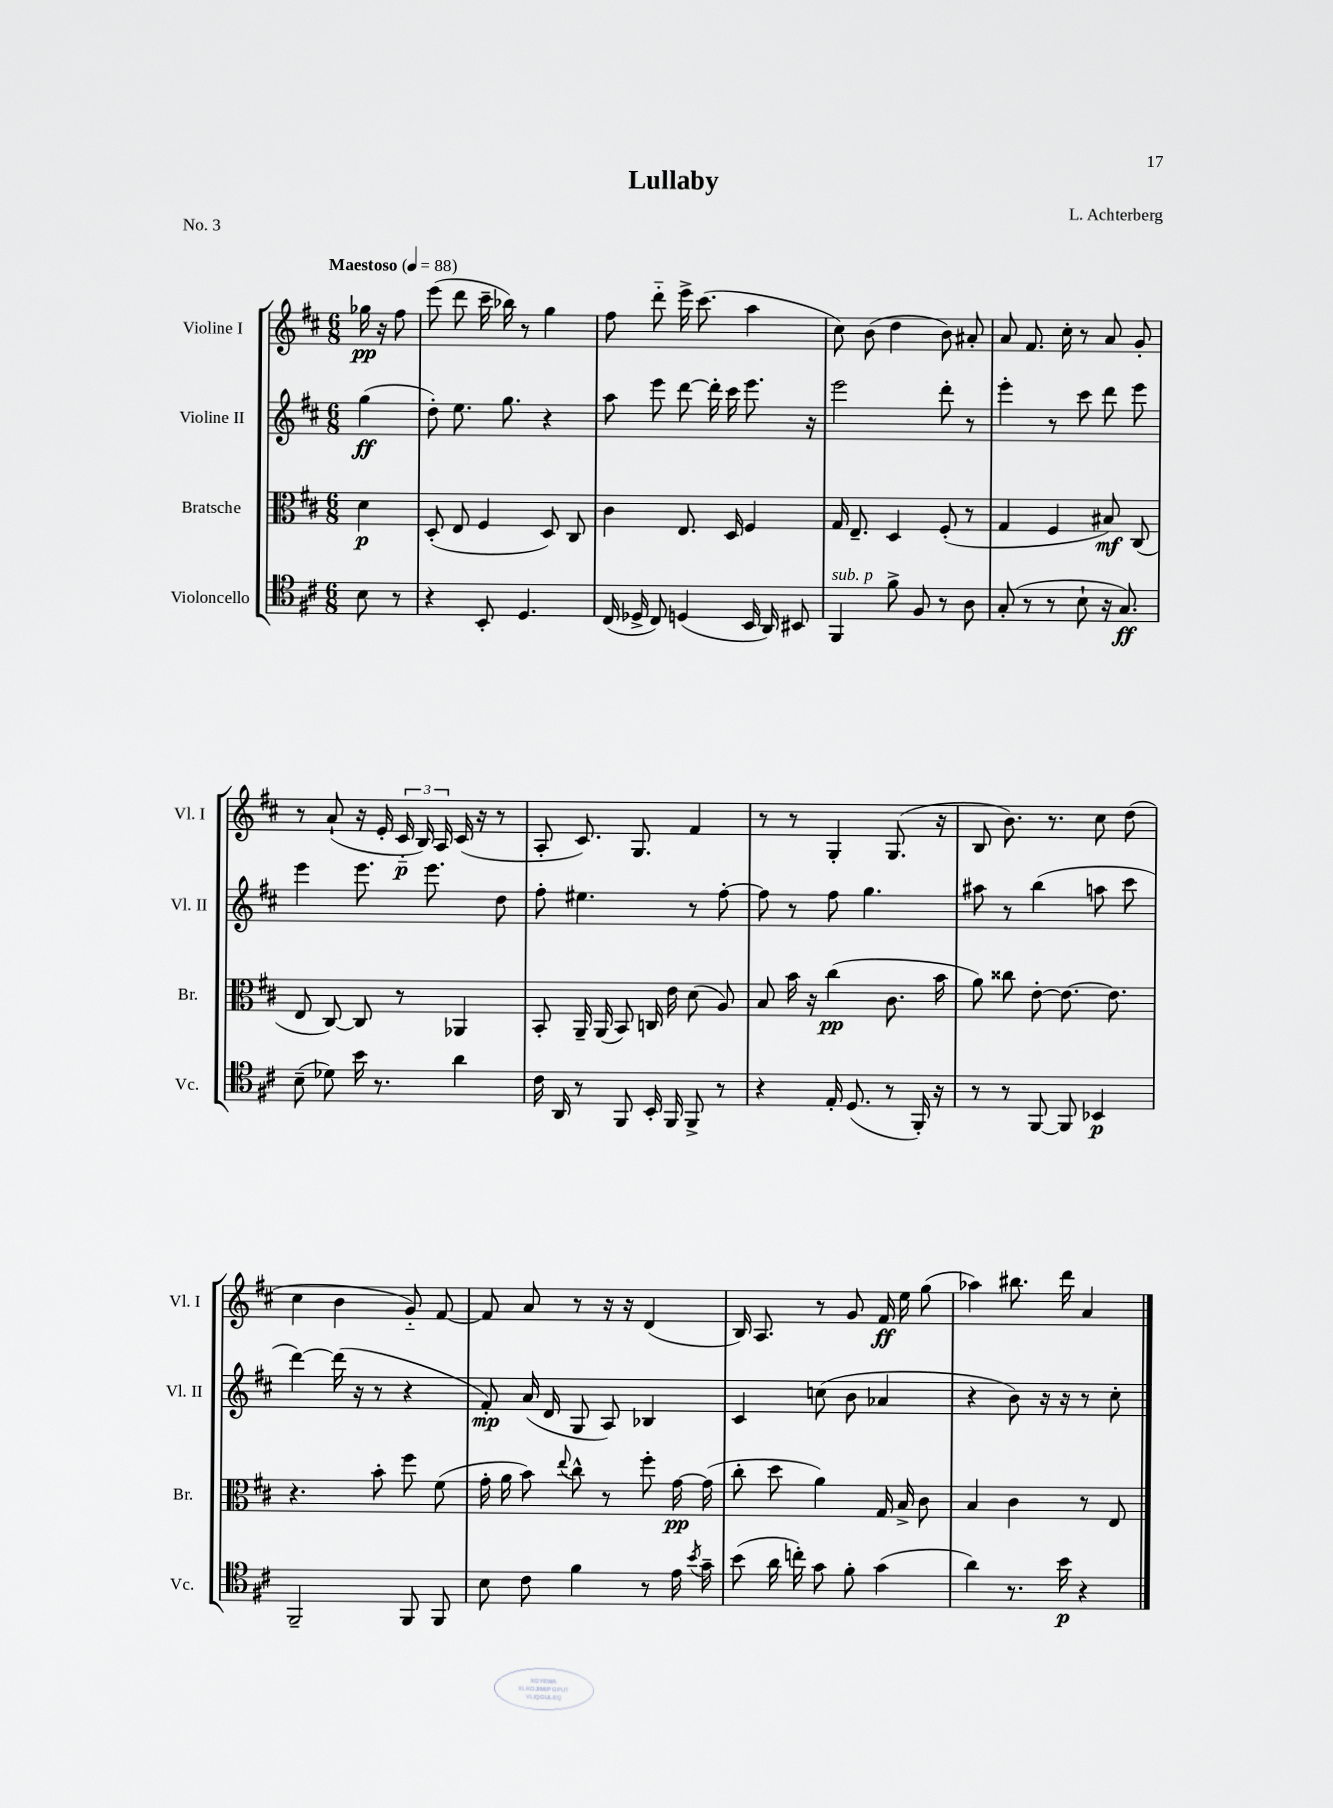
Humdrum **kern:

**kern	**kern	**kern	**kern
*staff4	*staff3	*staff2	*staff1
*clefC4	*clefC3	*clefG2	*clefG2
*k[f#c#]	*k[f#c#]	*k[f#c#]	*k[f#c#]
*M6/8	*M6/8	*M6/8	*M6/8
*MM88	*MM88	*MM88	*MM88
8B	4d	(4gg	16gg-
.	.	.	16r
8r	.	.	8ff#
=	=	=	=
4r	(8D'	8dd')	(8eee
.	8E	8.ee	8ddd
8BB'	4F#	.	16ccc#~
.	.	8.gg	16bb-)
4.D	.	.	8r
.	8D)	4r	4gg
.	8C#	.	.
=	=	=	=
(16C#	4c#	8aa	8ff#
16D-^	.	.	.
8C#)	.	8eee	8ddd'~
(4D	8.E	[8ddd	16eee^
.	.	.	(8.ccc#
.	.	16ddd']	.
.	16D	16ccc#	.
16BB	4F#	8.eee	4aa
16AA)	.	.	.
8BB#	.	.	.
.	.	16r	.
=	=	=	=
4FF#	16G	2eee	8cc#)
.	8.E~	.	.
.	.	.	(8b
8f#^	4D	.	4dd
8F#	.	.	.
8r	(8F#'	8ddd'	8b)
8A	8r	8r	8a#'
=	=	=	=
(8G'	4G	4eee'	8a
8r	.	.	8.f#
8r	4F#	8r	.
.	.	.	16cc#'
8B`	.	8ccc#	8r
16r	8B#)	8ddd	8a
8.G)	.	.	.
.	(8C#	8eee	8g'
=	=	=	=
(8B~	8E	4eee	8r
8d-)	[8C#)	.	(8a`
16b	8C#]	8.eee	16r
8.r	.	.	16e'
.	8r	.	24c#'~
.	.	.	24B)
.	.	8.eee	.
.	.	.	24A
4a	4AA-	.	(16c#
.	.	.	16r
.	.	8dd	8r
=	=	=	=
16c#	8BB'	8ff#'	8A'
16AA	.	.	.
8r	16AA~	4.ee#	8.c#)
.	(16AA	.	.
8FF#	8BB)	.	.
.	.	.	8.G
16BB'	16C	.	.
16FF#	16e	.	.
8FF#^	(8d	8r	4f#
8r	8A)	[8ff#'	.
=	=	=	=
4r	8B	8ff#]	8r
.	16b	8r	8r
.	16r	.	.
16E'	(4cc#	8ff#	4G'
(8.D	.	.	.
.	.	4.gg	.
8r	8.c#	.	(8.G
16FF#')	.	.	.
16r	16b	.	16r
=	=	=	=
8r	8a)	8aa#	8B
8r	8cc##	8r	8.b)
[8FF#	[8e'	(4bb	.
.	.	.	8.r
8FF#]	8.e_	.	.
4BB-	.	8aa	8cc#
.	8.e]	.	.
.	.	8ccc#	(8dd
=	=	=	=
2FF#~	4.r	[4ddd)	4cc#
.	.	(16ddd]	4b
.	.	16r	.
.	8b'	8r	.
8FF#	8ff#	4r	8g'~)
8FF#	(8f#	.	[8f#
=	=	=	=
8B	16g'	8f#')	8f#]
.	16a	.	.
8c#	8b)	(16a	8a
.	.	16d	.
.	8qqee	.	.
4f#	8cc#^^	8G	8r
.	8r	8A)	16r
.	.	.	16r
8r	8ff#'	4B-	(4d
16e	[16g	.	.
8qb	.	.	.
16g~	(16g]	.	.
=	=	=	=
(8b	8cc#'	4c#	16B)
.	.	.	8.A
16a	8dd	.	.
16cc')	.	.	.
8g	4a)	(8cc	8r
8f#'	.	8b	8g
(4g	16G	4a-	16f#
.	16B^	.	16ee
.	8c#	.	(8gg
=	=	=	=
4a)	4B	4r	4aa-)
8.r	4c#	8b)	8.bb#
.	.	16r	.
16b	.	16r	16ddd
4r	8r	8r	4a
.	8E	8cc#'	.
==	==	==	==
*-	*-	*-	*-
